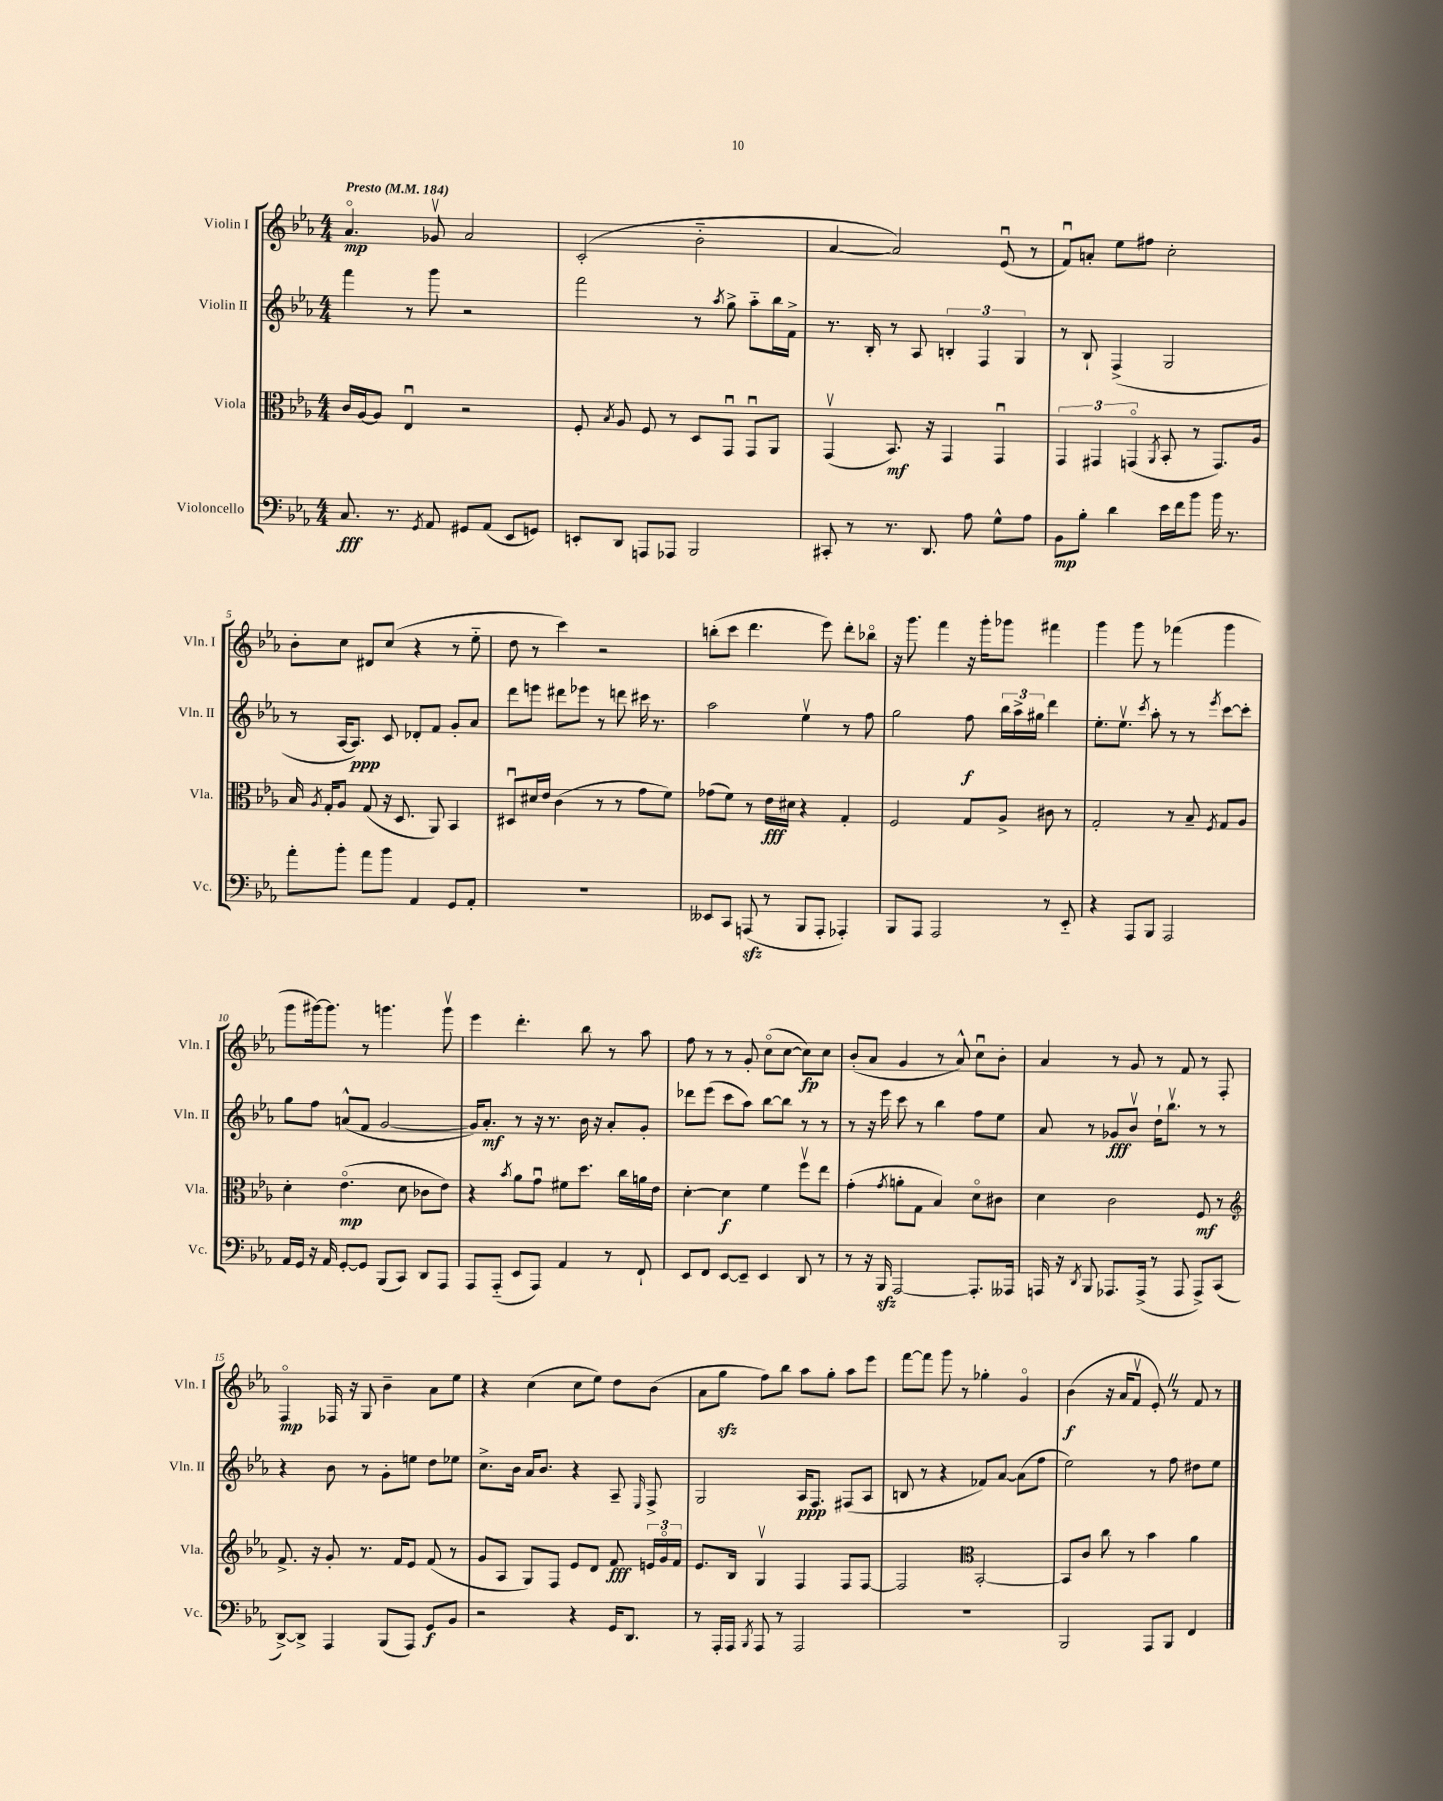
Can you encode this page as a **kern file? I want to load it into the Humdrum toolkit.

**kern	**dynam	**kern	**dynam	**kern	**dynam	**kern	**dynam
*part4	*part4	*part3	*part3	*part2	*part2	*part1	*part1
*staff4	*staff4	*staff3	*staff3	*staff2	*staff2	*staff1	*staff1
*I"Violoncello	*	*I"Viola	*	*I"Violin II	*	*I"Violin I	*
*I'Vc.	*	*I'Vla.	*	*I'Vln. II	*	*I'Vln. I	*
*clefF4	*	*clefC3	*	*clefG2	*	*clefG2	*
*k[b-e-a-]	*	*k[b-e-a-]	*	*k[b-e-a-]	*	*k[b-e-a-]	*
*M4/4	*	*M4/4	*	*M4/4	*	*M4/4	*
*MM184	*	*MM184	*	*MM184	*	*MM184	*
=1	=1	=1	=1	=1	=1	=1	=1
!	!	!	!	!	!	!LO:TX:a:B:t=Presto	!
8.C/	fff	16c/LL	.	4fff\	.	4.a-/	mp
.	.	[16A-/J	.	.	.	.	.
.	.	8A-/J]	.	.	.	.	.
8.r	.	.	.	.	.	.	.
.	.	4E-u/	.	8r	.	.	.
8qGG/	.	.	.	.	.	.	.
8AA-/	.	.	.	8ggg\	.	8g-Xv/	.
8GG#X/L	.	2r	.	2r	.	2a-/	.
(8AA-/J	.	.	.	.	.	.	.
8EE-/L	.	.	.	.	.	.	.
8GGn/J)	.	.	.	.	.	.	.
=2	=2	=2	=2	=2	=2	=2	=2
8EEn'/L	.	8F'/	.	2fff\	.	(2c'/	.
.	.	8qB-/	.	.	.	.	.
8DD/J	.	8A-/	.	.	.	.	.
8AAAn/L	.	8F/	.	.	.	.	.
8AAA-X/J	.	8r	.	.	.	.	.
2BBB-/	.	8D/L	.	8r	.	2b-\	.
.	.	.	.	8qaa-/	.	.	.
.	.	8GGu/J	.	8gg^\	.	.	.
.	.	8GGu/L	.	8aa-\L	.	.	.
.	.	8AA-/J	.	16bb-\L	.	.	.
.	.	.	.	16f^\JJ	.	.	.
=3	=3	=3	=3	=3	=3	=3	=3
8CC#X'/	.	(4GGv/	.	8.r	.	[4a-/	.
8r	.	.	.	.	.	.	.
.	.	.	.	16B-'/	.	.	.
8.r	.	8.BB-/)	mf	8r	.	2a-/])	.
.	.	.	.	8A-/	.	.	.
8.DD/	.	16r	.	.	.	.	.
.	.	4GG/	.	6Bn'/	.	.	.
8A-\	.	.	.	.	.	.	.
.	.	.	.	6F/	.	.	.
8G^^\L	.	4GGu/	.	.	.	(8e-u/	.
.	.	.	.	6G/	.	.	.
8A-\J	.	.	.	.	.	8r	.
=4	=4	=4	=4	=4	=4	=4	=4
8BB-\L	mp	6GG/	.	8r	.	8fu/L)	.
8B-'\J	.	.	.	8B-`/	.	8an'/J	.
.	.	6GG#X/	.	.	.	.	.
4d\	.	.	.	(4F^/	.	8ee-\L	.
.	.	(6GGn/	.	.	.	.	.
.	.	.	.	.	.	8ff#X\J	.
.	.	8qAA-/	.	.	.	.	.
16e-\LL	.	8BB-'/	.	2G/	.	2cc'\	.
16f\J	.	.	.	.	.	.	.
8b-\J	.	8r	.	.	.	.	.
16b-\	.	8.GG/L)	.	.	.	.	.
8.r	.	.	.	.	.	.	.
.	.	16A-/Jk	.	.	.	.	.
!!LO:LB:g=z
=5	=5	=5	=5	=5	=5	=5	=5
8a-'\L	.	16B-/	.	8r	.	8b-'\L	.
.	.	8qA-/	.	.	.	.	.
.	.	16G'/KL	.	.	.	.	.
8b-'\J	.	8A-/J	.	[16A-/KL	.	8cc\J	.
.	.	.	.	8.A-/J])	ppp	.	.
8a-\L	.	(8G/	.	.	.	8d#X/L	.
8b-\J	.	16r	.	8c/	.	(8cc/J	.
.	.	8.D/	.	.	.	.	.
4AA-/	.	.	.	8d-X'/L	.	4r	.
.	.	8AA-/)	.	8f/J	.	.	.
8GG/L	.	4BB-/	.	8g'/L	.	8r	.
8AA-'/J	.	.	.	8a-/J	.	8ee-\	.
=6	=6	=6	=6	=6	=6	=6	=6
1r	.	8D#Xu/L	.	8ddd\L	.	8dd\	.
.	.	16d#X/L	.	8eeen\J	.	8r	.
.	.	16e-/JJ	.	.	.	.	.
.	.	(4c\	.	8ddd#X\L	.	4ccc\)	.
.	.	.	.	8eee-X\J	.	.	.
.	.	8r	.	8r	.	2r	.
.	.	8r	.	8dddn\	.	.	.
.	.	8g\L	.	16ccc#X\	.	.	.
.	.	.	.	8.r	.	.	.
.	.	8f\J)	.	.	.	.	.
=7	=7	=7	=7	=7	=7	=7	=7
8EE--X/L	.	(8g-X\L	.	2aa-\	.	(8bbn'\L	.
8CC/J	.	8f\J)	.	.	.	8ccc\J	.
(8AAAnzz/	.	8r	.	.	.	4.ddd\	.
8r	.	16e-\LL	fff	.	.	.	.
.	.	16d#X\JJ	.	.	.	.	.
8BBB-/L	.	4r	.	4ee-v\	.	.	.
8AAA'/J	.	.	.	.	.	8eee-\)	.
4AAA-X'/)	.	4G'/	.	8r	.	8ddd'\L	.
.	.	.	.	8ff\	.	8bb-X\J	.
=8	=8	=8	=8	=8	=8	=8	=8
8BBB-/L	.	2F/	.	2gg\	.	16r	.
.	.	.	.	.	.	8.ggg\	.
8AAA-/J	.	.	.	.	.	.	.
2AAA-/	.	.	.	.	.	4fff\	.
.	.	8G/L	.	8ff\	f	16r	.
.	.	.	.	.	.	16ggg'\KL	.
.	.	8A-^/J	.	24bb-\LL	.	8ggg-X\J	.
.	.	.	.	24aa-^\	.	.	.
.	.	.	.	24gg#X\JJ	.	.	.
8r	.	8c#X\	.	4ddd\	.	4fff#X\	.
8EE-/	.	8r	.	.	.	.	.
=9	=9	=9	=9	=9	=9	=9	=9
4r	.	2G'/	.	8.ee-'\L	.	4ggg\	.
.	.	.	.	8.ee-v\J	.	.	.
8AAA-/L	.	.	.	.	.	8ggg\	.
.	.	.	.	8qccc/	.	.	.
8BBB-/J	.	.	.	8aa-'\	.	8r	.
2AAA-/	.	8r	.	8r	.	(4fff-X\	.
.	.	8B-~/	.	8r	.	.	.
.	.	8qF/	.	8qeee-/	.	.	.
.	.	8G/L	.	[8ccc\L	.	4ggg\	.
.	.	8A-/J	.	8ccc'\J]	.	.	.
!!LO:LB:g=z
=10	=10	=10	=10	=10	=10	=10	=10
16AA-/LL	.	4d'\	.	8gg\L	.	8ggg\L	.
16GG/JJ	.	.	.	.	.	.	.
16r	.	.	.	8ff\J	.	[16ggg#X\k)	.
16AA-/	.	.	.	.	.	8.ggg#\J]	.
[8GG'/L	.	(4.e-\	mp	(8an^^/L	.	.	.
8GG/J]	.	.	.	8f/J	.	8r	.
(8BBB-/L	.	.	.	[2g/	.	4.gggn\	.
8CC/J)	.	8d\	.	.	.	.	.
8DD/L	.	8c-X\L	.	.	.	.	.
8AAA-/J	.	8e-\J)	.	.	.	8gggv\	.
=11	=11	=11	=11	=11	=11	=11	=11
8AAA-/L	.	4r	.	16g/KL])	.	4eee-\	.
.	.	.	.	8.a-'/J	mf	.	.
(8AAA-/J	.	.	.	.	.	.	.
.	.	8qb-/	.	.	.	.	.
8EE-/L	.	8a-\L	.	8r	.	4.ddd'\	.
8AAA-/J)	.	8gu\J	.	16r	.	.	.
.	.	.	.	8.r	.	.	.
4AA-/	.	8f#X\L	.	.	.	.	.
.	.	8.dd\J	.	16b-\	.	8bb-\	.
.	.	.	.	16r	.	.	.
8r	.	.	.	8a-'/L	.	8r	.
.	.	16cc\LL	.	.	.	.	.
8FF`/	.	16an\	.	8g'/J	.	8aa-\	.
.	.	16e-\JJ	.	.	.	.	.
=12	=12	=12	=12	=12	=12	=12	=12
8EE-/L	.	[4d'\	.	8ddd-X\L	.	8ff\	.
8FF/J	.	.	.	(8eee-\J	.	8r	.
[8EE-/L	.	4d\]	f	8ccc\L	.	8r	.
8EE-~/J]	.	.	.	8aa-\J)	.	8g'/	.
4EE-/	.	4f\	.	[8bb-\L	.	(8cc\L	.
.	.	.	.	8bb-\J]	.	[8cc\J	.
8DD/	.	8ffv\L	.	8r	.	8cc\L])	fp
8r	.	8ee-\J	.	8r	.	8cc\J	.
=13	=13	=13	=13	=13	=13	=13	=13
8r	.	(4g'\	.	8r	.	(8b-'/L	.
16r	.	.	.	16r	.	8a-/J	.
16BBB-zz/	.	.	.	16eee-\	.	.	.
.	.	8qg/	.	.	.	.	.
[2AAA-/	.	8an'\L	.	8ccc\	.	4g/	.
.	.	8G\J	.	8r	.	.	.
.	.	4B-/)	.	4bb-\	.	8r	.
.	.	.	.	.	.	8a-^^/)	.
8.AAA-'/L]	.	8d\L	.	8ff\L	.	8ccu\L	.
.	.	8c#X\J	.	8ee-\J	.	8b-'\J	.
16AAA--X/Jk	.	.	.	.	.	.	.
=14	=14	=14	=14	=14	=14	=14	=14
16AAAn/	.	4d\	.	8a-/	.	4a-/	.
16r	.	.	.	.	.	.	.
8qDD/	.	.	.	.	.	.	.
8BBB-/	.	.	.	8r	.	.	.
8.AAA-X/L	.	2c\	.	8g-X/L	fff	8r	.
.	.	.	.	8b-v/J	.	8g/	.
(16AAA-^/Jk	.	.	.	.	.	.	.
8r	.	.	.	16dd`\KL	.	8r	.
.	.	.	.	8.bb-v\J	.	.	.
8AAA-/	.	.	.	.	.	8f/	.
8AAA-^/L)	.	8F/	mf	8r	.	8r	.
(8CC/J	.	8r	.	8r	.	8F'/	.
!!LO:LB:g=z
=15	=15	=15	=15	=15	=15	=15	=15
*	*	*clefG2	*	*	*	*	*
[8DD^/L)	.	8.f^/	.	4r	.	4F/	mp
8DD^/J]	.	.	.	.	.	.	.
.	.	16r	.	.	.	.	.
4AAA-/	.	8g'/	.	8b-\	.	16F-X/	.
.	.	.	.	.	.	16r	.
.	.	8.r	.	8r	.	8G/	.
(8BBB-/L	.	.	.	8g'\L	.	4b-~\	.
.	.	16f/KL	.	.	.	.	.
8AAA-/J)	.	8e-/J	.	8een\J	.	.	.
8GG/L	f	(8f/	.	8dd\L	.	8a-\L	.
8BB-/J	.	8r	.	8ee-X\J	.	8ee-\J	.
=16	=16	=16	=16	=16	=16	=16	=16
2r	.	8g/L	.	8.cc^\L	.	4r	.
.	.	8A-/J	.	.	.	.	.
.	.	.	.	16b-\Jk	.	.	.
.	.	8G/L)	.	16a-/KL	.	(4cc\	.
.	.	.	.	8.b-/J	.	.	.
.	.	8F/J	.	.	.	.	.
4r	.	8e-/L	.	4r	.	8cc\L	.
.	.	8d/J	.	.	.	8ee-\J)	.
16GG/KL	.	8f/	fff	8A-~/	.	8dd\L	.
8.DD/J	.	.	.	.	.	.	.
.	.	.	.	16qqE-/	.	.	.
.	.	24en/LL	.	8F^/	.	(8b-\J	.
.	.	24g/	.	.	.	.	.
.	.	24f/JJ	.	.	.	.	.
=17	=17	=17	=17	=17	=17	=17	=17
8r	.	8.e-/L	.	2G/	.	8a-\L	.
16AAA-'/LL	.	.	.	.	.	8ggzz\J	.
16AAA-/JJ	.	16B-/Jk	.	.	.	.	.
8qBBB-/	.	.	.	.	.	.	.
8AAA-/	.	4Gv/	.	.	.	8ff\L)	.
8r	.	.	.	.	.	8bb-\J	.
2AAA-/	.	4F/	.	16A-/KL	ppp	8aa-\L	.
.	.	.	.	8.F/J	.	.	.
.	.	.	.	.	.	8gg'\J	.
.	.	8F/L	.	(8F#X/L	.	8aa-\L	.
.	.	[8F/J	.	8A-/J	.	8eee-\J	.
=18	=18	=18	=18	=18	=18	=18	=18
1r	.	2F/]	.	8Bn/	.	[8fff\L	.
.	.	.	.	8r	.	8fff\J]	.
.	.	.	.	4r	.	8ggg\	.
.	.	.	.	.	.	8r	.
*	*	*clefC3	*	*	*	*	*
.	.	[2BB-'/	.	8f-X/L)	.	4gg-X'\	.
.	.	.	.	[8a-/J	.	.	.
.	.	.	.	(8a-\L]	.	4g/	.
.	.	.	.	8ff\J	.	.	.
=19	=19	=19	=19	=19	=19	=19	=19
2BBB-/	.	8BB-/L]	.	2ee-\)	.	(4b-\	f
.	.	8c/J	.	.	.	.	.
.	.	8cc\	.	.	.	16r	.
.	.	.	.	.	.	16a-/KL	.
.	.	8r	.	.	.	8fv/J	.
8AAA-/L	.	4b-\	.	8r	.	8e-'Z/)	.
8BBB-/J	.	.	.	8ff\	.	8r	.
4FF/	.	4a-\	.	8dd#X\L	.	8f/	.
.	.	.	.	8ee-\J	.	8r	.
==	==	==	==	==	==	==	==
*-	*-	*-	*-	*-	*-	*-	*-
